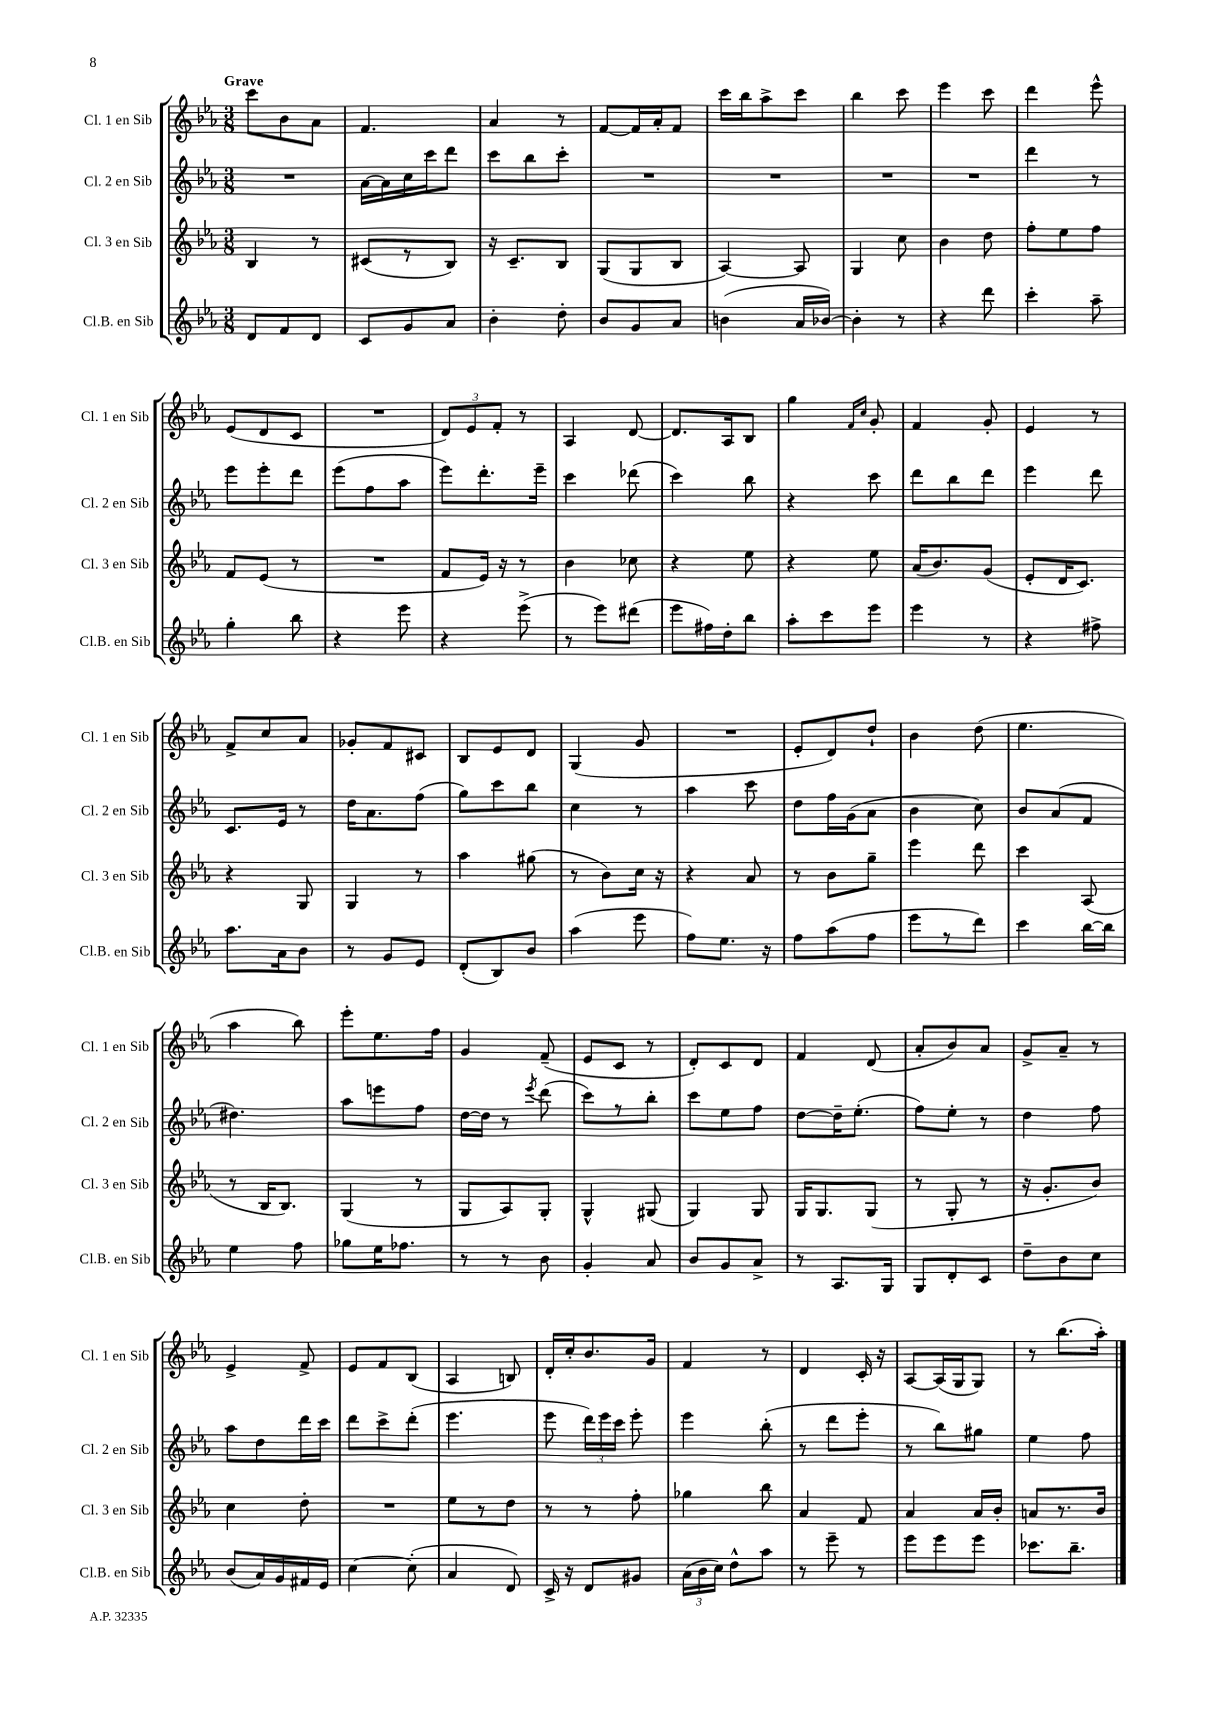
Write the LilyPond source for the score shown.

<<
\new StaffGroup <<
\new Staff = "s0" \with { instrumentName = "Cl. 1 en Sib" shortInstrumentName = "Cl. 1 en Sib" } {
    \clef treble \key ees \major \numericTimeSignature \time 3/8 \tempo "Grave"
    \autoBeamOff c'''8[ bes'8 aes'8] |
    f'4. |
    aes'4 r8 |
    f'8[~ f'16 aes'16-. f'8] |
    c'''16[ bes''16 aes''8-> c'''8] |
    bes''4 c'''8 |
    ees'''4 c'''8 |
    d'''4 ees'''8-^ |
    ees'8[( d'8 c'8] |
    R4. |
    \tuplet 3/2 { d'8[) ees'8 f'8]-. } r8 |
    aes4 d'8~ |
    d'8.[ aes16 bes8] |
    g''4 \grace { f'16[ c''16] } g'8-. |
    f'4 g'8-. |
    ees'4 r8 |
    f'8[-> c''8 aes'8] |
    ges'8[-. f'8 cis'8] |
    bes8[ ees'8 d'8] |
    g4( g'8 |
    R4. |
    ees'8[-. d'8) d''8]-! |
    bes'4 d''8( |
    ees''4. |
    aes''4 bes''8) |
    ees'''8[-. ees''8. f''16] |
    g'4 f'8--( |
    ees'8[ c'8] r8 |
    d'8[-.) c'8 d'8] |
    f'4 d'8( |
    aes'8[-. bes'8) aes'8] |
    g'8[-> aes'8]-- r8 |
    ees'4-> f'8-> |
    ees'8[ f'8 bes8]( |
    aes4 b8) |
    d'16[-. c''16-. bes'8. g'16] |
    f'4 r8 |
    d'4 c'16-. r16 |
    aes8[~ aes16( g16 g8]) |
    r8 bes''8.[( aes''16]-.) \bar "|." |
}
\new Staff = "s1" \with { instrumentName = "Cl. 2 en Sib" shortInstrumentName = "Cl. 2 en Sib" } {
    \clef treble \key ees \major \numericTimeSignature \time 3/8
    \autoBeamOff R4. |
    aes'16[~ aes'16 c''16 c'''16 d'''8] |
    c'''8[ bes''8 c'''8]-. |
    R4. |
    R4. |
    R4. |
    R4. |
    d'''4 r8 |
    ees'''8[ ees'''8-. d'''8] |
    ees'''8[( f''8 aes''8] |
    ees'''8[) d'''8.-. ees'''16]-- |
    c'''4 des'''8( |
    c'''4) bes''8 |
    r4 c'''8 |
    d'''8[ bes''8 d'''8] |
    ees'''4 d'''8 |
    c'8.[ ees'16] r8 |
    d''16[ aes'8. f''8]( |
    g''8[) c'''8 bes''8] |
    c''4 r8 |
    aes''4 c'''8 |
    d''8[ f''16 g'16( aes'8] |
    bes'4 c''8) |
    bes'8[ aes'8( f'8] |
    dis''4.) |
    aes''8[ e'''8 f''8] |
    d''16[~ d''16] r8 \acciaccatura { ees'''8 } d'''8( |
    c'''8[) r8 bes''8]-. |
    c'''8[ ees''8 f''8] |
    d''8[~ d''16-- ees''8.]-.( |
    f''8[) ees''8]-. r8 |
    d''4 f''8 |
    aes''8[ d''8 d'''16 c'''16] |
    d'''8[ c'''8-> d'''8]-.( |
    ees'''4. |
    ees'''8 \tuplet 3/2 { d'''16[) ees'''16 c'''16] } ees'''8-. |
    ees'''4 bes''8-.( |
    r8 d'''8[ ees'''8]-. |
    r8 bes''8[) gis''8] |
    ees''4 f''8 \bar "|." |
}
\new Staff = "s2" \with { instrumentName = "Cl. 3 en Sib" shortInstrumentName = "Cl. 3 en Sib" } {
    \clef treble \key ees \major \numericTimeSignature \time 3/8
    \autoBeamOff bes4 r8 |
    cis'8[( r8 bes8]) |
    r16 c'8.[-- bes8] |
    g8[( g8 bes8] |
    aes4~) aes8 |
    g4 c''8 |
    bes'4 d''8 |
    f''8[-. ees''8 f''8] |
    f'8[ ees'8]( r8 |
    R4. |
    f'8[ ees'16]) r16 r8 |
    bes'4 ces''8 |
    r4 ees''8 |
    r4 ees''8 |
    aes'16[( bes'8.) g'8]( |
    ees'8[-. d'16 c'8.]) |
    r4 g8 |
    g4 r8 |
    aes''4 gis''8( |
    r8 bes'8[) c''16] r16 |
    r4 aes'8 |
    r8 bes'8[ g''8]-- |
    ees'''4 d'''8 |
    c'''4 aes8( |
    r8 bes16[ bes8.]) |
    g4( r8 |
    g8[ aes8) g8]-. |
    g4-^ gis8( |
    g4) g8 |
    g16[ g8. g8]( |
    r8 g8-. r8 |
    r16 g'8.[-. bes'8]) |
    c''4 d''8-. |
    R4. |
    ees''8[ r8 d''8] |
    r8 r8 f''8-. |
    ges''4 bes''8 |
    aes'4 f'8 |
    aes'4 aes'16[ bes'16]-. |
    a'8[ r8. bes'16] \bar "|." |
}
\new Staff = "s3" \with { instrumentName = "Cl.B. en Sib" shortInstrumentName = "Cl.B. en Sib" } {
    \clef treble \key ees \major \numericTimeSignature \time 3/8
    \autoBeamOff d'8[ f'8 d'8] |
    c'8[ g'8 aes'8] |
    bes'4-. d''8-. |
    bes'8[ g'8 aes'8] |
    b'4( aes'16[ bes'16]~) |
    bes'4-. r8 |
    r4 d'''8 |
    c'''4-. aes''8-- |
    g''4-. bes''8 |
    r4 ees'''8 |
    r4 ees'''8->( |
    r8 ees'''8[) dis'''8]( |
    ees'''8[ fis''16) d''16-. bes''8] |
    aes''8[-. c'''8 ees'''8] |
    ees'''4 r8 |
    r4 fis''8-> |
    aes''8.[ aes'16 bes'8] |
    r8 g'8[ ees'8] |
    d'8[-.( bes8) bes'8] |
    aes''4( ees'''8 |
    f''8[) ees''8.] r16 |
    f''8[ aes''8( f''8] |
    ees'''8[ r8 d'''8]) |
    c'''4 bes''16[~ bes''16] |
    ees''4 f''8 |
    ges''8[ ees''16 fes''8.] |
    r8 r8 bes'8 |
    g'4-. aes'8 |
    bes'8[ g'8 aes'8]-> |
    r8 aes8.[ g16] |
    g8[ d'8-. c'8] |
    d''8[-- bes'8 c''8] |
    bes'8[( aes'16) g'16 fis'16 ees'16] |
    c''4~ c''8-.( |
    aes'4 d'8) |
    c'16-> r16 d'8[ gis'8] |
    \tuplet 3/2 { aes'16[( bes'16 c''16]) } d''8[-^ aes''8] |
    r8 ees'''8-- r8 |
    ees'''8[ ees'''8 ees'''8] |
    ces'''8.[ bes''8.]-- \bar "|." |
}
>>
>>
\layout { \context { \Score \remove "Bar_number_engraver" } }
